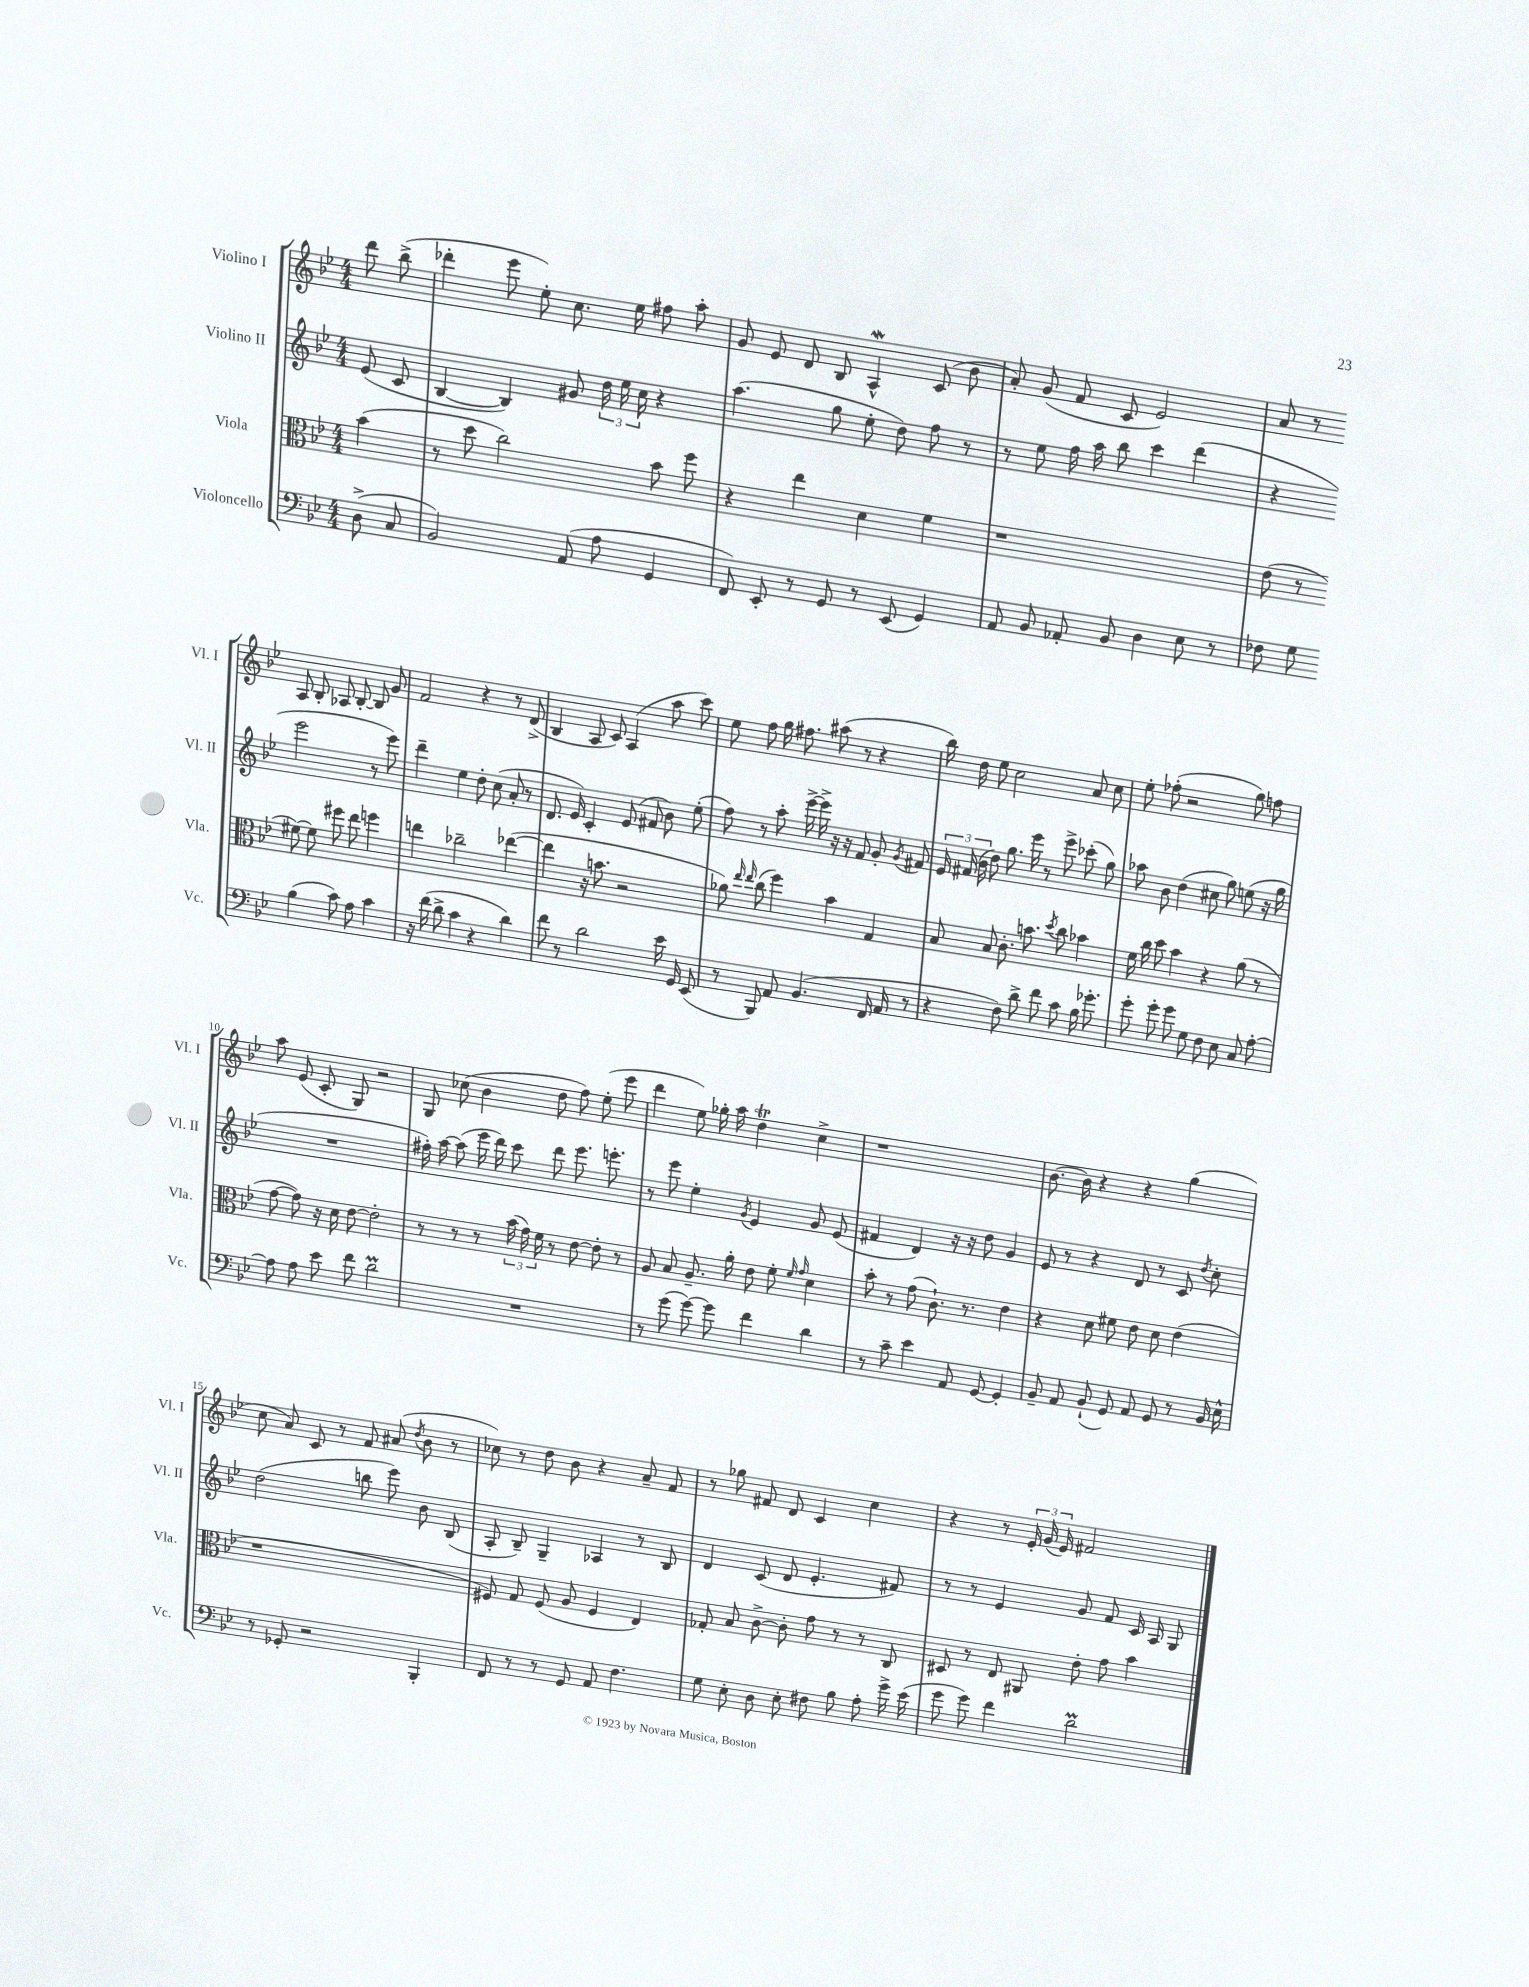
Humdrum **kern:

**kern	**kern	**kern	**kern
*part4	*part3	*part2	*part1
*staff4	*staff3	*staff2	*staff1
*I"Violoncello	*I"Viola	*I"Violino II	*I"Violino I
*I'Vc.	*I'Vla.	*I'Vl. II	*I'Vl. I
*clefF4	*clefC3	*clefG2	*clefG2
*k[b-e-]	*k[b-e-]	*k[b-e-]	*k[b-e-]
*M4/4	*M4/4	*M4/4	*M4/4
=	=	=	=
(8D^\	(4b-\	(8e-/	8ddd\
8C/	.	8c/	(8bb-^\
=1	=1	=1	=1
2BB-/)	8r	[4B-/	4ddd-X'\
.	8dd\	.	.
.	2cc\)	4B-/])	8eee-\
.	.	.	8ee-'\)
(8AA/	.	8g#X/	8.cc\
8A\	.	24dd\	.
.	.	24ee-\	.
.	.	.	16ee-\
.	.	24cc\	.
4GG/	8b-\	4r	8ff#X\
.	8ff\	.	8aa'\
=2	=2	=2	=2
8FF/)	4r	(4.aa\	8g/
8EE-'/	.	.	8e-/
8r	4ee-\	.	8d/
8GG/	.	8gg\	8B-/
8r	4d\	8ee-'\	4AW^^/
(8EE-/	.	8dd\)	.
4GG/)	4f\	8ff\	(8c/
.	.	8r	8b-\
=3	=3	=3	=3
8AA/	1r	8r	8a'/)
8BB-/	.	8ee-\	(8g/
8AA-X'/	.	16ff\	8f/
.	.	16aa\	.
8BB-/	.	8bb-\	8c/
4D\	.	4ccc\	2e-/)
8E-\	.	(4ddd\	.
8r	.	.	.
=4	=4	=4	=4
8F-X\	(8e-\	4r	8a/
8G\	8r	.	8r
(4B-\	[8f#X\)	2eee-\	8A/
.	8f#\]	.	8B-'/
8c\)	8ff#X\	.	8A-X/
8A\	8ee-\	.	[8B-'/
4c\	4ffn\	8r	8B-/]
.	.	8eee-\)	8g/
!!LO:LB:g=z
=5	=5	=5	=5
16r	4een\	4ddd~\	2f/
(16f\	.	.	.
8d^\	.	.	.
4c\	2cc-X~\	4ee-\	.
4r	.	8dd'\	4r
.	.	(8cc\	.
4d\)	([4ee-X\	8a'/	8r
.	.	8r	(8d^/
=6	=6	=6	=6
8f\	4ee-\]	8.d/	4B-/
8r	.	.	.
.	.	16e-/)	.
2d\	16r	4c'/	8A/
.	8.bn\	.	.
.	.	.	8c/)
.	2r	(8e-/	(4A/
.	.	8f#X/	.
16e-\	.	8b-\)	8aa\
16GG/	.	.	.
(8EE-/	.	(8ee-'\	8ccc\)
=7	=7	=7	=7
8r	8a-X\)	8ff\)	8ee-\
.	16qqee-/	.	.
.	16qqee-/	.	.
8BBB-/)	(8cc\	8r	8ff\
8AA/	4ff\)	8aa'\	16gg\
.	.	.	8.ff#X\
(4.BB-/	.	[16eee-^\	.
.	.	16eee-^\]	.
.	4b-\	16r	(8aa#X\
.	.	16r	.
.	.	8f/	8r
16FF/	4G/	8g'/	4r
16AA/	.	.	.
.	.	8qg/	.
8r	.	8f#X/	.
=8	=8	=8	=8
4r	8B-/	24e-/	16bb-\)
.	.	(24f#X/	.
.	.	.	16dd\
.	.	24b-\	.
.	8B-/	8dd\)	8ee-\
8F\)	8.c'\	8.gg\	2cc\
8d^\	.	.	.
.	8.bn\	16eee-\	.
8f\	.	8r	.
.	8qdd/	.	.
8c\	8cc\	8eee-^\	.
16B-\	4b-X\	(8ccc-X'\	8a/
8.g-X'\	.	.	.
.	.	8gg\)	8cc\
=9	=9	=9	=9
8g'\	16f\	8aa-X\	8ee-'\
.	16cc\	.	.
8g'\	8dd\	8b-\	(8ff-X'\
8g\	4b-\	(4dd\	2r
8G\	.	.	.
8F\	4r	8cc#X\	.
8E-\	.	8gg\)	.
8C/	(8a\	(8een\	8gg\)
[8A'\	8r	16r	8ffn\
.	.	16gg\	.
!!LO:LB:g=z
=10	=10	=10	=10
8A\]	[8g\	1r	8aa\
8A\	8g\])	.	(8e-/
8e-\	16r	.	8c'/
.	16d\	.	.
8f\	[8e-\	.	8G/)
2dm\	2e-'\]	.	2r
=11	=11	=11	=11
1r	8r	16ff#X'\)	8G/
.	.	[16aa\	.
.	8r	(8aa\]	(8cc-X\
.	8r	16eee-\	4b-\
.	.	16ddd\)	.
.	(24b-\	8ccc\	.
.	24g\)	.	.
.	24f\	.	.
.	8r	8ddd\	8dd\
.	[8e-\	8.eee-\	8ff\)
.	8e-'\]	.	(8ee-'\
.	.	8.eeen'\	.
.	8r	.	8eee-\
=12	=12	=12	=12
8r	8A/	8r	4ddd\
(8g\	8B-/	8eee-\	.
[8g\)	8.A~/	4ee-'\	8ee-\)
8g\]	.	.	16gg-X'\
.	16a'\	.	16aa\
.	.	8qg/	.
4f\	8e-\	4e-/	4ddt\
.	8f'\	.	.
.	16qqf/	.	.
.	16qqg/	.	.
4d\	4d\	8g/	4cc^\
.	.	(8e-/	.
=13	=13	=13	=13
8r	8b-'\	4f#X/	1r
8c~\	8r	.	.
4e-\	(8g\	4d/)	.
.	8.c`\)	.	.
8AA/	.	16r	.
.	8.r	16r	.
[8GG/	.	8dd\	.
4GG'/]	4e-\	4g/	.
=14	=14	=14	=14
8BB-~/	4r	8e-/	[8.b-\
8AA/	.	8r	.
.	.	.	16b-\]
(8BB-`/	8d\	4r	4r
8GG/)	8f#X\	.	.
8AA/	8e-\	8d/	4r
8GG/	8d\	8r	.
8r	(4e-\	8c/	(4gg\
.	.	8qdd/	.
16BB-/	.	8cc'\	.
16E-^^\	.	.	.
!!LO:LB:g=z
=15	=15	=15	=15
8r	1r	(2dd\	8cc\
8GG-X'/	.	.	8a/)
2r	.	.	8c/
.	.	.	8r
.	.	8bbn\	8f/
.	.	8eee-\)	(8a#X/
.	.	.	8qdd/
4BBB-'/	.	8b-\	8b-\
.	.	(8B-/	8r
=16	=16	=16	=16
8FF/	8F#X/)	8A'/	8cc-X\)
8r	8G/	8B-~/)	8r
8r	(8F#/	4G~/	8dd\
8GG/	8A/	.	8b-\
8AA/	4F#/	4A-X/	4r
4.F\	.	.	.
.	4E-/)	8r	8a~/
.	.	8B-/	8f/
=17	=17	=17	=17
8G\	8G-X'/	4d/	8r
8E-'\	8B-/	.	8gg-X\
8D\	[8c^\	(8c/	8f#X/
8E-'\	8c'\]	8d/	8d/
8F#X\	8g\	4.e-'/	4c/
8B-\	8r	.	.
8A'\	8r	.	4cc\
16g^\	8C/	8f#X/)	.
(16e-\	.	.	.
=18	=18	=18	=18
8g\	8D#X/	8r	4r
8g\)	8r	8r	.
4f\	8E-/	4e-/	8r
.	8AA#X/	.	24e-'/
.	.	.	(24g/
.	.	.	24e-/)
2dm\	8e-'\	8g/	2f#X/
.	8g\	8f/	.
.	4b-\	16c/	.
.	.	16A/	.
.	.	8G/	.
==	==	==	==
*-	*-	*-	*-
